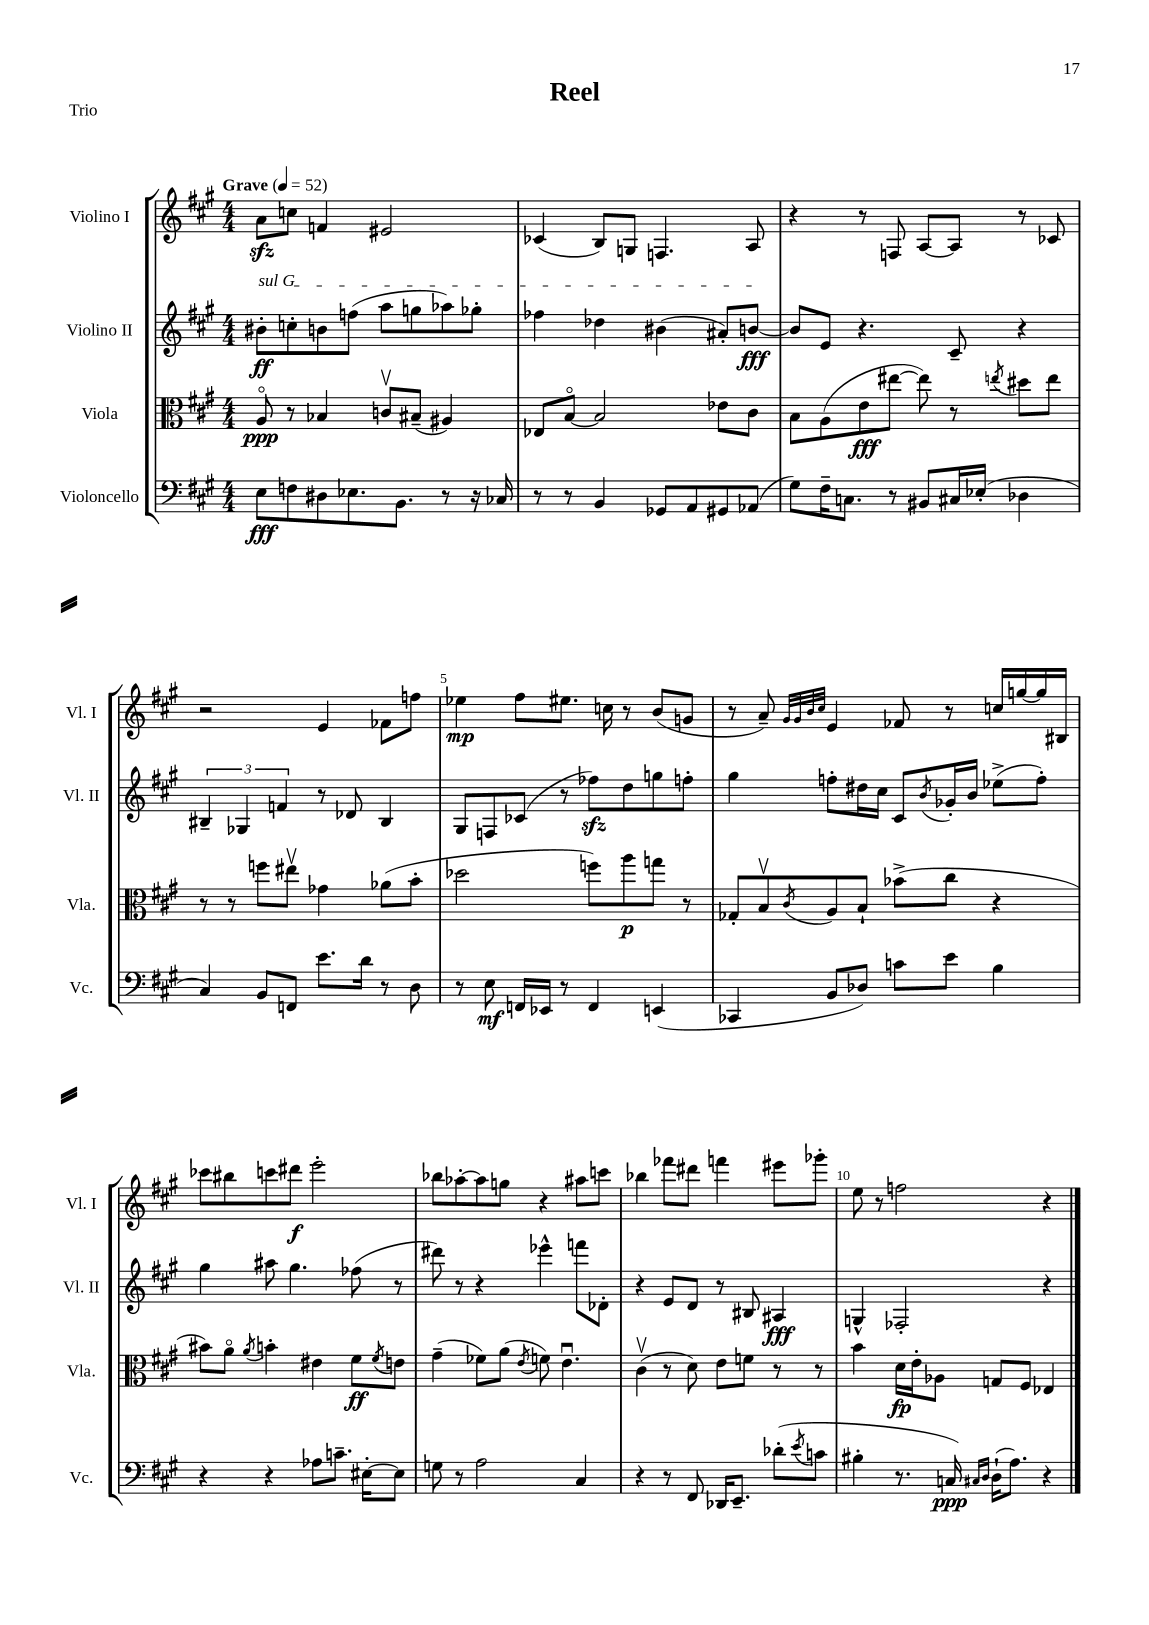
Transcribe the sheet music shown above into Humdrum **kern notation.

**kern	**dynam	**kern	**dynam	**kern	**dynam	**kern	**dynam
*part4	*part4	*part3	*part3	*part2	*part2	*part1	*part1
*staff4	*staff4	*staff3	*staff3	*staff2	*staff2	*staff1	*staff1
*I"Violoncello	*	*I"Viola	*	*I"Violino II	*	*I"Violino I	*
*I'Vc.	*	*I'Vla.	*	*I'Vl. II	*	*I'Vl. I	*
*clefF4	*	*clefC3	*	*clefG2	*	*clefG2	*
*k[f#c#g#]	*	*k[f#c#g#]	*	*k[f#c#g#]	*	*k[f#c#g#]	*
*M4/4	*	*M4/4	*	*M4/4	*	*M4/4	*
*MM52	*	*MM52	*	*MM52	*	*MM52	*
=1	=1	=1	=1	=1	=1	=1	=1
!	!	!	!	!	!	!LO:TX:a:B:t=Grave	!
!	!	!	!	!LO:TX:a:i:t=sul G	!	!	!
8E\L	fff	8A/	ppp	8b#X'\L	ff	8azz\L	.
8Fn\	.	8r	.	8ccn'\	.	8ccn\J	.
8D#X\	.	4B-X/	.	8bn\	.	4fn/	.
8.E-X\	.	.	.	(8ffn\J	.	.	.
.	.	8cnv/L	.	8aa\L	.	2e#X/	.
8.BB\J	.	.	.	.	.	.	.
.	.	(8B#X~/J	.	8ggn\	.	.	.
8r	.	4A#X/)	.	8aa-X\)	.	.	.
16r	.	.	.	8gg-X'\J	.	.	.
16C-X/	.	.	.	.	.	.	.
=2	=2	=2	=2	=2	=2	=2	=2
8r	.	8E-X/L	.	4ff-X\	.	(4c-X/	.
8r	.	[8B/J	.	.	.	.	.
4BB/	.	2B/]	.	4dd-X\	.	8B/L)	.
.	.	.	.	.	.	8Gn/J	.
8GG-X/L	.	.	.	(4b#X\	.	4.Fn/	.
8AA/	.	.	.	.	.	.	.
8GG#X/	.	8e-X\L	.	8a#X'/L)	.	.	.
(8AA-X/J	.	8c#\J	.	[8bn/J	fff	8A/	.
=3	=3	=3	=3	=3	=3	=3	=3
8G#\L)	.	8B\L	.	8b/L]	.	4r	.
16F#~\K	.	(8A\	.	8e/J	.	.	.
8.Cn\J	.	.	.	.	.	.	.
.	.	8e\	fff	4.r	.	8r	.
8r	.	[8ee#X\J	.	.	.	8Fn/	.
8BB#X/L	.	8ee#\])	.	.	.	[8A/L	.
16C#X/L	.	8r	.	8c#~/	.	8A/J]	.
(16E-X'/JJ	.	.	.	.	.	.	.
.	.	8qeen/	.	.	.	.	.
4D-X\	.	8dd#X\L	.	4r	.	8r	.
.	.	8ee\J	.	.	.	8c-X/	.
!!LO:LB:g=z
=4	=4	=4	=4	=4	=4	=4	=4
4C#/)	.	8r	.	6B#X~/	.	2r	.
.	.	8r	.	.	.	.	.
.	.	.	.	6G-X/	.	.	.
8BB/L	.	8ffn\L	.	.	.	.	.
.	.	.	.	6fn/	.	.	.
8FFn/J	.	8ee#Xv\J	.	.	.	.	.
8.e\L	.	4g-X\	.	8r	.	4e/	.
.	.	.	.	8d-X/	.	.	.
16d\Jk	.	.	.	.	.	.	.
8r	.	(8a-X\L	.	4B#/	.	8f-X\L	.
8D\	.	8b'\J	.	.	.	8ffn\J	.
=5	=5	=5	=5	=5	=5	=5	=5
8r	.	2dd-X\	.	8G#/L	.	4ee-X\	mp
8E\	mf	.	.	8Fn/	.	.	.
16FFn/LL	.	.	.	(8c-X/J	.	8ff#\L	.
16EE-X/JJ	.	.	.	.	.	.	.
8r	.	.	.	8r	.	8.ee#X\J	.
4FF/	.	8ffn\L)	.	8ff-Xzz\L)	.	.	.
.	.	.	.	.	.	16ccn\	.
.	.	8aa\	p	8dd\	.	8r	.
(4EEn/	.	8ggn\J	.	8ggn\	.	(8b/L	.
.	.	8r	.	8ffn'\J	.	8gn/J	.
=6	=6	=6	=6	=6	=6	=6	=6
4CC-X/	.	8G-X'/L	.	4gg#\	.	8r	.
.	.	8Bv/	.	.	.	8a~/)	.
.	.	.	.	.	.	32qqg#/LLL	.
.	.	.	.	.	.	32qqg#/	.
.	.	.	.	.	.	32qqb/	.
.	.	8qc#/	.	.	.	32qqcc#/JJJ	.
8BB/L	.	8A/	.	8ffn'\L	.	4e/	.
8D-X/J)	.	8B`/J	.	16dd#X\L	.	.	.
.	.	.	.	16cc#\JJ	.	.	.
8cn\L	.	(8b-X^\L	.	8c#/L	.	8f-X/	.
.	.	.	.	8qb/	.	.	.
8e\J	.	8cc#\J	.	16g-X'/L	.	8r	.
.	.	.	.	16b/JJ	.	.	.
4B\	.	4r	.	(8ee-X^\L	.	16ccn/LL	.
.	.	.	.	.	.	[16ggn/	.
.	.	.	.	8ff'\J)	.	16gg/]	.
.	.	.	.	.	.	16B#X/JJ	.
!!LO:LB:g=z
=7	=7	=7	=7	=7	=7	=7	=7
4r	.	8b#X\L)	.	4gg#\	.	8ccc-X\L	.
.	.	8a\J	.	.	.	8bb#X\	.
.	.	8qa/	.	.	.	.	.
4r	.	4bn'\	.	8aa#X\	.	8cccn\	.
.	.	.	.	4.gg#\	.	8ddd#X\J	f
8A-X\L	.	4e#X\	.	.	.	2eee'\	.
8.cn~\J	.	.	.	.	.	.	.
.	.	8f#\L	ff	(8ff-X\	.	.	.
[16E#X'\KL	.	.	.	.	.	.	.
.	.	8qf#/	.	.	.	.	.
8E#\J]	.	8en\J	.	8r	.	.	.
=8	=8	=8	=8	=8	=8	=8	=8
8Gn\	.	(4g#~\	.	8ddd#X\)	.	8bb-X\L	.
8r	.	.	.	8r	.	[8aa-X'\	.
2A\	.	8f-X\L)	.	4r	.	8aa-\]	.
.	.	(8a\J	.	.	.	8ggn\J	.
.	.	8qe/	.	.	.	.	.
.	.	8fn\)	.	4eee-X^^\	.	4r	.
.	.	4.eu\	.	.	.	.	.
4C#/	.	.	.	8fffn\L	.	8aa#X\L	.
.	.	.	.	8d-X'\J	.	8cccn\J	.
=9	=9	=9	=9	=9	=9	=9	=9
4r	.	(4c#v\	.	4r	.	4bb-X\	.
8r	.	8r	.	8e/L	.	8fff-X\L	.
8FF#/	.	8d\)	.	8d/J	.	8ddd#X\J	.
16DD-X/KL	.	8e\L	.	8r	.	4fffn\	.
8.EE~/J	.	.	.	.	.	.	.
.	.	8fn\J	.	8B#X/	.	.	.
(8d-X'\L	.	8r	.	4A#X/	fff	8eee#X\L	.
8qe/	.	.	.	.	.	.	.
8cn\J	.	8r	.	.	.	8ggg-X'\J	.
=10	=10	=10	=10	=10	=10	=10	=10
4B#X'\	.	4b\	.	4Gn^^/	.	8ee\	.
.	.	.	.	.	.	8r	.
8.r	.	16d\LL	fp	2F-X'/	.	2ffn\	.
.	.	16e'\J	.	.	.	.	.
.	.	8A-X\J	.	.	.	.	.
16Cn/)	ppp	.	.	.	.	.	.
16qqC#X/LL	.	.	.	.	.	.	.
16qqD/JJ	.	.	.	.	.	.	.
(16D`\KL	.	8Gn/L	.	.	.	.	.
8.A\J)	.	.	.	.	.	.	.
.	.	8F#/J	.	.	.	.	.
4r	.	4E-X/	.	4r	.	4r	.
==	==	==	==	==	==	==	==
*-	*-	*-	*-	*-	*-	*-	*-
